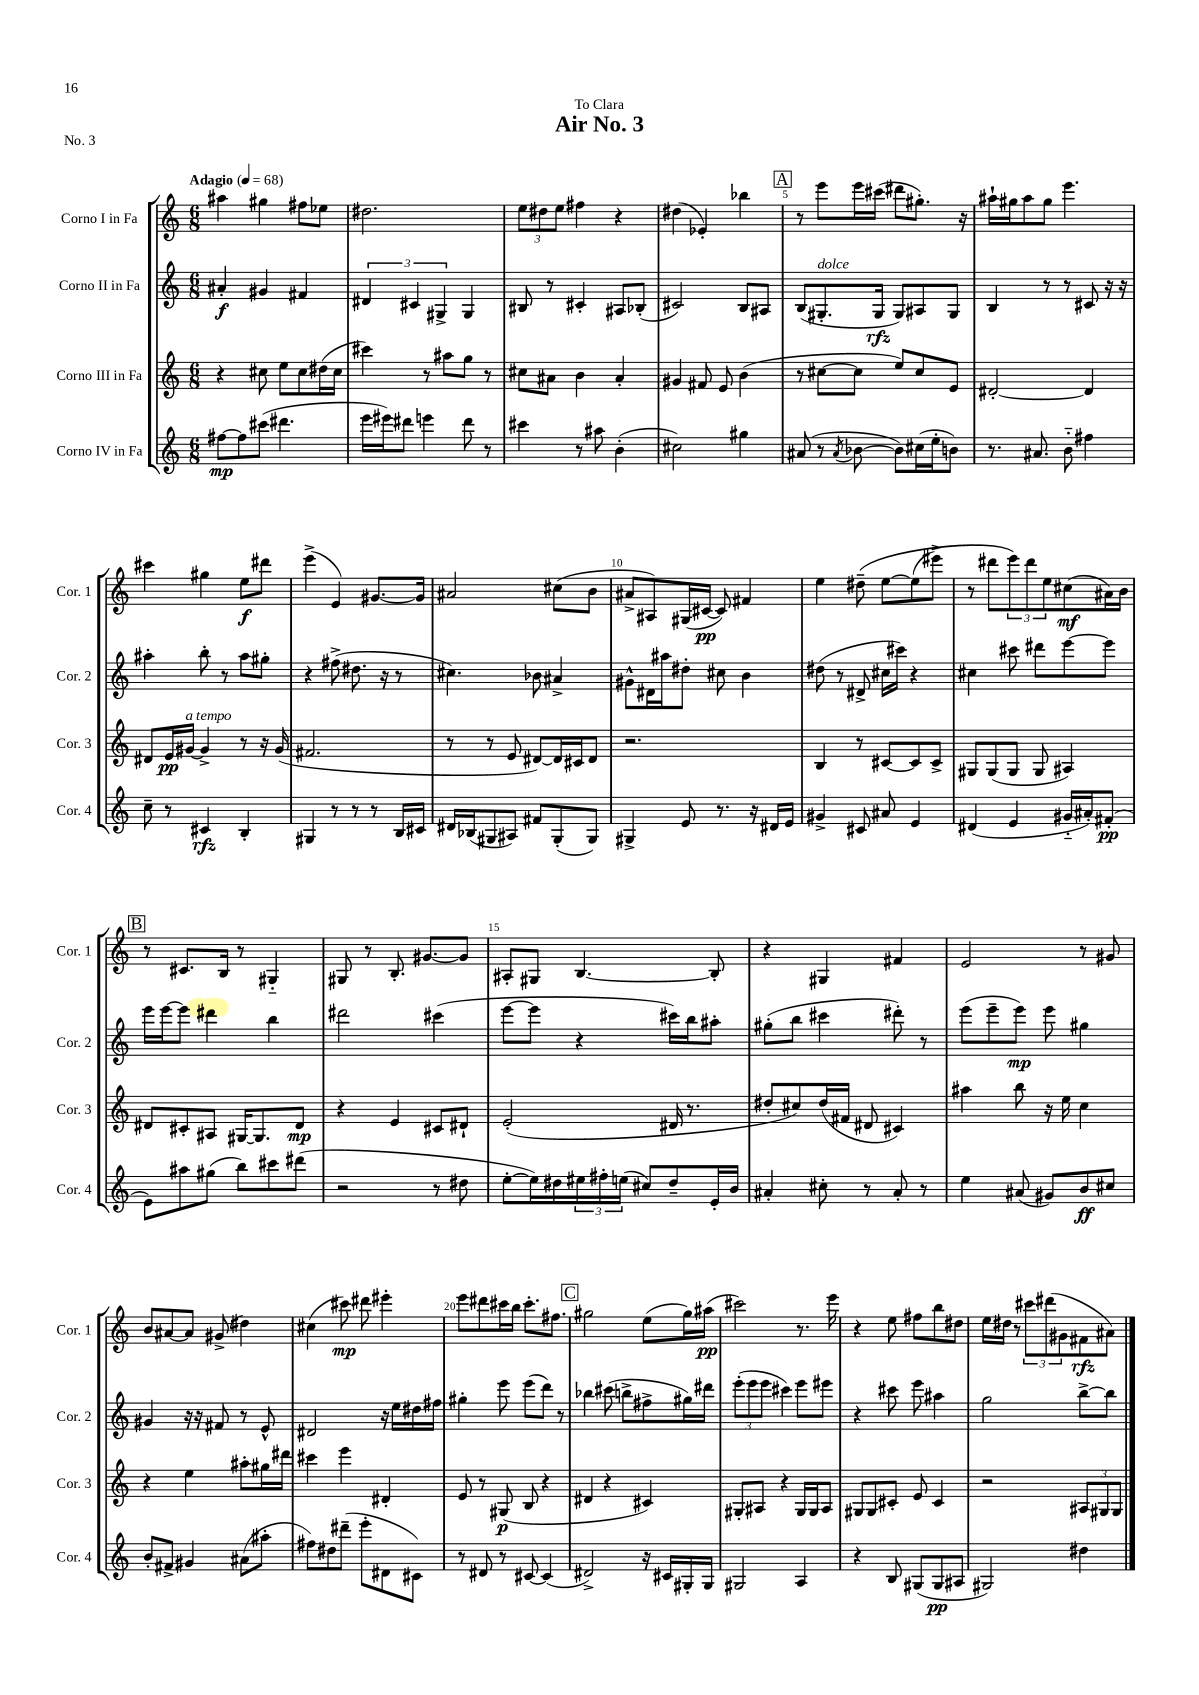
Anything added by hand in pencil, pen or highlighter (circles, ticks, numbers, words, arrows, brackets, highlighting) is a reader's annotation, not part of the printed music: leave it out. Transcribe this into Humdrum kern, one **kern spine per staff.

**kern	**kern	**kern	**kern
*staff4	*staff3	*staff2	*staff1
*clefG2	*clefG2	*clefG2	*clefG2
*k[]	*k[]	*k[]	*k[]
*M6/8	*M6/8	*M6/8	*M6/8
*MM68	*MM68	*MM68	*MM68
[8ff#\L	4r	4a#'/	4aa#\
8ff#\]	.	.	.
(8ccc#\J	8cc#\	4g#/	4gg#\
4.ddd#\	8ee\L	.	.
.	8cc#\	4f#/	8ff#\L
.	(16dd#\L	.	8ee-\J
.	16cc#\JJ	.	.
=	=	=	=
16eee\LL	4ccc#\)	6d#/	2.dd#\
16eee#\J)	.	.	.
8ddd#\J	.	.	.
.	.	6c#/	.
4eee\	8r	.	.
.	.	6G#^/	.
.	8aa#\L	.	.
8ddd#\	8gg\J	4G#/	.
8r	8r	.	.
=	=	=	=
4ccc#\	8cc#\L	8B#/	12ee\L
.	.	.	12dd#\
.	8a#\J	8r	.
.	.	.	12ee\J
8r	4b\	4c#'/	4ff#\
8aa#\	.	.	.
(4b'\	4a#'/	8A#/L	4r
.	.	(8B-'/J	.
=	=	=	=
2cc#\)	4g#/	2c#/)	(4dd#\
.	8f#/	.	4e-'/)
.	8e/	.	.
4gg#\	(4b\	8B/L	4bb-\
.	.	8A#/J	.
=	=	=	=
(8a#/	8r	(8B/L	8r
8r	[8cc#\L	8.G#'/	8eee\L
8qa#/	.	.	.
[8b-\	8cc#\]J	.	16eee\L
.	.	16G#/Jk	(16ccc#\JJ
8b-\]L)	8ee/L)	8G#/L)	8ddd#\L
(16cc#\L	8cc#/	8A#/	8.gg#'\J)
16ee'\J	.	.	.
8b\J)	8e/J	8G#/J	.
.	.	.	16r
=	=	=	=
8.r	[2d#'/	4B/	16aa#`\LL
.	.	.	16gg#\J
.	.	.	8aa#\
8.a#/	.	.	.
.	.	8r	8gg#\J
8b'~\	.	8r	4.eee\
4ff#\	4d#/]	8c#/	.
.	.	16r	.
.	.	16r	.
=	=	=	=
8cc~\	8d#/L	4aa#'\	4ccc#\
8r	16e/L	.	.
.	[16g#/JJ	.	.
4c#/	4g#^/]	8bb'\	4gg#\
.	.	8r	.
4B'/	8r	8aa#\L	8ee\L
.	16r	8gg#'\J	8ddd#\J
.	(16g#/	.	.
=	=	=	=
4G#/	2.f#/	4r	(4eee^\
8r	.	(8ff#^\	4e/)
8r	.	8.dd#\	.
8r	.	.	[8.g#/L
.	.	16r	.
16B/LL	.	8r	.
16c#/JJ	.	.	16g#/]Jk
=	=	=	=
16d#/LL	8r	4.cc#\)	2a#/
(16B-/J	.	.	.
8G#/	8r	.	.
8A#/J)	8e/	.	.
8f#/L	[8d#/L)	8b-\	.
(8G#'/	16d#/]L	4a#^/	(8cc#\L
.	16c#/J	.	.
8G#/J)	8d#/J	.	8b\J
=	=	=	=
4G#^/	2.r	8g#^^\L	8a#^/L
.	.	16d#\L	8A#/)
.	.	16aa#\J	.
8e/	.	8dd#'\J	(16G#/L
.	.	.	[16c#/JJ
8.r	.	8cc#\	8c#/])
.	.	4b\	4f#/
16r	.	.	.
16d#/LL	.	.	.
16e/JJ	.	.	.
=	=	=	=
4g#^/	4B/	(8dd#\	4ee\
.	.	8r	.
8c#/	8r	8d#^/	&(8dd#~\
8a#/	[8c#/L	16cc#\LL	[8ee\L
.	.	16ccc#\JJ)	.
4e/	8c#/]	4r	(8ee\]
.	8c#^/J	.	8eee#^\J)
=	=	=	=
(4d#/	8G#/L	4cc#\	8r
.	(8G#/	.	8ddd#\L
4e/	8G#/J	8ccc#\	12eee\&)
.	.	.	12ddd#\
.	8G#/	8ddd#\L	.
.	.	.	12ee\
16g#'~/LL	4A#/)	[8eee\	(8cc#\
16a#'/J)	.	.	.
(8f#'/J	.	8eee\]J	16a#\L)
.	.	.	16b\JJ
=	=	=	=
8e\L)	8d#/L	16eee\LL	8r
.	.	[16eee\J	.
8aa#\	8c#'/	8eee\]J	8.c#/L
(8gg#\J	8A#/J	4ddd#\	.
.	.	.	16B/Jk
8bb\L)	[16G#/LK	.	8r
.	8.G#/]	.	.
8ccc#\	.	4bb\	4G#'~/
(8ddd#\J	8d#/J	.	.
=	=	=	=
2r	4r	2ddd#\	8G#/
.	.	.	8r
.	4e/	.	8.B'/
.	.	.	[8.g#/L
8r	8c#/L	(4ccc#\	.
8dd#\	8d#`/J	.	8g#/]J
=	=	=	=
[8ee'\L	(2e'/	[8eee\L	8A#'/L
16ee\]L)	.	8eee\]J	8G#/J
16dd#\	.	.	.
24ee#\	.	4r	[4.B/
24ff#'\	.	.	.
(24ee\JJ	.	.	.
8cc#/L)	.	.	.
8dd#~/	16d#/	16ccc#\LL)	.
.	8.r	16bb\J	.
16e'/L	.	8aa#'\J	8B'/]
16b/JJ	.	.	.
=	=	=	=
4a#'/	8dd#'/L	(8gg#'\L	4r
.	8cc#/)	8bb\J	.
8cc#'\	(16dd#/L	4ccc#\	4G#/
.	16f#/JJ	.	.
8r	8d#/	.	.
8a#'/	4c#/)	8ddd#'\)	4f#/
8r	.	8r	.
=	=	=	=
4ee\	4aa#\	(8eee\L	2e/
.	.	8eee~\	.
(8a#/	8bb\	8eee\J)	.
8g#/L)	16r	8eee\	.
.	16ee\	.	.
8b/	4cc\	4gg#\	8r
8cc#/J	.	.	8g#/
=	=	=	=
8b'/L	4r	4g#/	8b/L
8f#^/J	.	.	[8a#/
4g#/	4ee\	16r	8a#/]J
.	.	16r	.
.	.	8f#/	(8g#^/
(8a#\L	8aa#'\L	8r	4dd#\)
8aa#'\J	16gg#\L	8e^^/	.
.	16ddd#\JJ	.	.
=	=	=	=
8ff#\L)	4ccc#\	2d#/	(4cc#\
8dd#\	.	.	.
(8ddd#~\J	4eee\	.	8ccc#\)
8eee'\L	.	.	8ddd#\
8d#\	4d#'/	16r	4eee#'\
.	.	16ee\LL	.
8c#\J)	.	16dd#\	.
.	.	16ff#\JJ	.
=	=	=	=
8r	8e/	4gg#'\	8eee\L
8d#/	8r	.	8ddd#\
8r	(8G#/	8eee\	16ccc#\L
.	.	.	16bb\JJ
[8c#/	8B/	(8eee\L	8.ccc#'\L
(4c#/]	4r	8ddd\J)	.
.	.	.	8.ff#\J
.	.	8r	.
=	=	=	=
2d#^/)	4d#/	4bb-\	2gg#\
.	4r	(8ccc#\	.
.	.	8bb^\L	.
16r	4c#/)	8ff#^\	(8ee\L
16c#/LL	.	.	.
16G#'/	.	16gg#\L)	16gg#\L)
16G#/JJ	.	16ddd#\JJ	(16aa#\JJ
=	=	=	=
2G#/	8G#'/L	(12eee'\L	2ccc#\)
.	.	12eee\	.
.	8A#/J	.	.
.	.	12eee\J	.
.	4r	4ccc#\)	.
4A/	16G#/LL	8eee\L	8.r
.	16G#/J	.	.
.	8A#/J	8eee#\J	.
.	.	.	16eee\
=	=	=	=
4r	8G#/L	4r	4r
.	8G#/	.	.
8B/	8c#'/J	8ccc#\	8ee\
(8G#/L	8e/	8eee\	8ff#\L
8G#/	4c#/	4aa#\	8bb\
8A#/J	.	.	8dd#\J
=	=	=	=
2G#/)	2r	2gg\	16ee\LL
.	.	.	16dd#\JJ
.	.	.	8r
.	.	.	12ccc#\L
.	.	.	(12ddd#\
.	.	.	12g#\
4dd#\	12A#/L	[8bb^\L	8f#\
.	12G#/	.	.
.	.	8bb\]J	8a#\J)
.	12G#/J	.	.
==	==	==	==
*-	*-	*-	*-
